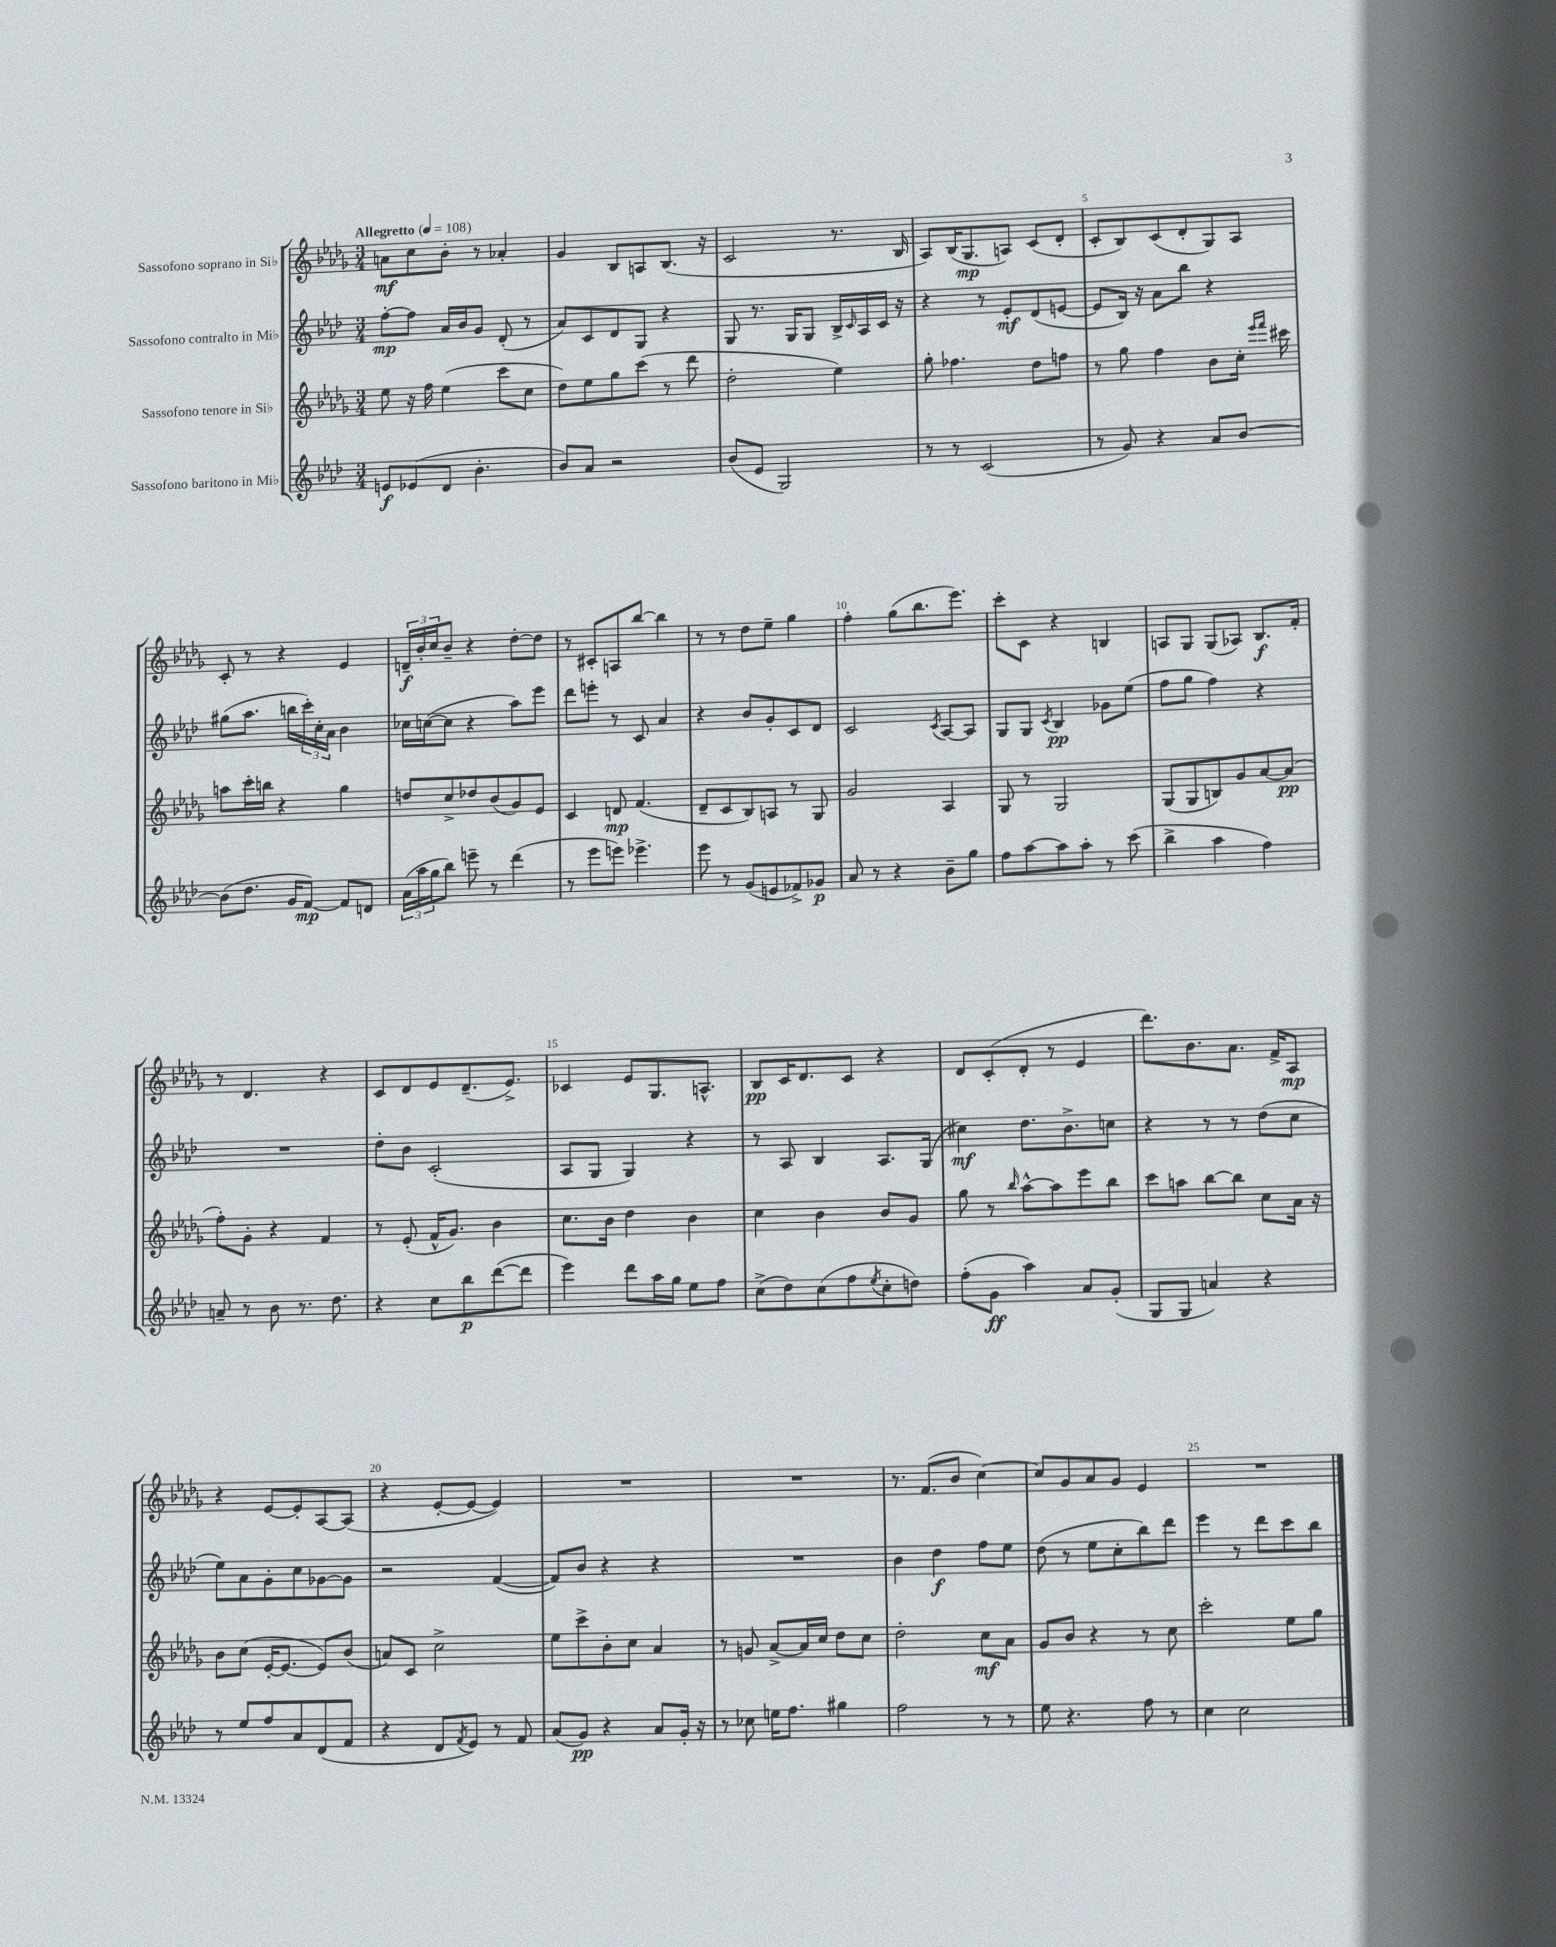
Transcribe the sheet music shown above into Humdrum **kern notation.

**kern	**kern	**kern	**kern
*staff4	*staff3	*staff2	*staff1
*clefG2	*clefG2	*clefG2	*clefG2
*k[b-e-a-d-]	*k[b-e-a-d-g-]	*k[b-e-a-d-]	*k[b-e-a-d-g-]
*M3/4	*M3/4	*M3/4	*M3/4
*MM108	*MM108	*MM108	*MM108
8e	8ee-	[8ff'	8a
(8e-	16r	8ff]	8cc
.	16ff	.	.
8d-	(4ee-	16a-	8b-'
.	.	16b-	.
4.b-'	.	8g	8r
.	8ccc	(8d-'	4a-'
.	8cc	8r	.
=	=	=	=
8b-)	8dd-)	8a-)	4g-
8a-	8ee-	8c	.
2r	8gg-	8d-	8B-
.	(8ccc	8G	8A
.	8r	4r	(8.B-
.	8ddd-	.	.
.	.	.	16r
=	=	=	=
(8b-	2dd-'	8G	2c
8e-	.	8.r	.
2G)	.	.	.
.	.	16G	.
.	.	8G	.
.	4ee-)	16B-^	8.r
.	.	16qqc	.
.	.	16A-	.
.	.	16c	.
.	.	16r	16B-
=	=	=	=
8r	8gg-'	4r	8A-)
8r	4.ff-	.	(16B-
.	.	.	8.G-
(2c	.	8r	.
.	.	8e-'	8A)
.	8dd-	(8d-	(8c
.	8ff	[8e	8d-'
=	=	=	=
8r	8r	8e]	8c'
8g)	8gg-	16B-)	8B-)
.	.	16r	.
4r	4ff	8a-	(8c
.	.	8bb-	8d-'
8a-	8b-	4r	8G-)
[8b-	16cc'	.	8A-
.	16qqeee-	.	.
.	16qqfff	.	.
.	16ccc#	.	.
=	=	=	=
(8b-]	8aa	(8gg#	8c'
8.dd-	16ccc'	8.aa-	8r
.	16bb	.	.
.	4r	.	4r
16g	.	16bb	.
[8f)	.	24ccc')	.
.	.	24cc'	.
.	.	24a-	.
8f]	4gg-	4b-	4e-
8d	.	.	.
=	=	=	=
(24a-	8dd	16cc-	24d~
24aa-	.	.	24b-'
.	.	([16cc	.
24gg	.	.	24cc
8bb-)	8cc^	8cc]	8b-~
8eee~	8dd-	4r	4r
8r	(8b-	.	.
(4ddd-	8g-)	8aa-)	[8dd-'
.	8e-	8eee-	8dd-]
=	=	=	=
8r	4c	8ddd-	8r
8eee-	.	8eee'	8c#'
8eee)	8d	8r	8A
4.eee-^	(4.f	8c	[8bb-
.	.	4a-	4bb-]
=	=	=	=
8eee-	8d-~	4r	8r
8r	8c	.	8r
(8g	8B-)	8b-	8dd-
8e	8A	8g'	8ee-~
8f-^)	8r	8c	4gg-
8g-	8G-	8d-	.
=	=	=	=
8a-	2g-	2c	4ff'
8r	.	.	.
4r	.	.	(8gg-
.	.	.	8.bb-
.	.	8qc	.
8b-~	4A-	[8A-	.
.	.	.	8.eee-)
8gg	.	8A-]	.
=	=	=	=
8ff	8G-	8G	8ccc'
[8aa-	8r	8G	8c
.	.	8qc	.
8aa-]	2G-	4B-	4r
8aa-'	.	.	.
8r	.	8g-	4B
(8ccc	.	(8ee-	.
=	=	=	=
4bb-^	(8G-	8ff	8A
.	8G-	8gg	8G-
4aa-	8B)	4ff)	(8G-
.	8g-	.	8A-)
4ff)	[8a-	4r	8.B-
.	(8a-]	.	.
.	.	.	16f'
=	=	=	=
8a~	8ff')	2.r	8r
8r	8g-'	.	4.d-
8b-	4r	.	.
8.r	.	.	.
.	4f	.	4r
8.dd-	.	.	.
=	=	=	=
4r	8r	8dd-'	8c
.	(8e-'	8b-	8d-
8cc	16f^^	(2c'	8e-
.	8.g-)	.	.
8bb-	.	.	(8.d-~
([8ddd-	4b-	.	.
.	.	.	8.e-^)
8ddd-]	.	.	.
=	=	=	=
4eee-)	8.cc	8A-	4c-
.	.	8G	.
.	16b-	.	.
8ddd-	4dd-	4G)	8e-
16aa-	.	.	8.G-
16gg	.	.	.
8ee-	4b-	4r	.
.	.	.	8.A^^
8ff	.	.	.
=	=	=	=
(8cc^	4cc	8r	8B-
8dd-)	.	8A-	16c
.	.	.	8.d-
(8cc	4b-	4B-	.
8ff	.	.	8c
8qee-	.	.	.
8cc'	8b-	8.A-	4r
8dd)	8g-	.	.
.	.	(16G	.
=	=	=	=
(8ff'	8gg-	4cc#)	8d-
8g	8r	.	(8c'
.	16qqbb-	.	.
4aa-)	[8aa-^^	8.dd-	8d-'
.	8aa-]	.	8r
.	.	8.b-^	.
8a-	8eee-	.	4e-
(8g'	8bb-	8cc	.
=	=	=	=
8G	8ccc	4r	8.ddd-)
8G	8aa	.	.
.	.	.	8.b-
4a)	[8bb-	8r	.
.	8bb-]	8r	8.a-
4r	8cc	(8dd-	.
.	.	.	16f^
.	16a-	8cc	8A-
.	16r	.	.
=	=	=	=
8r	8b-	8ee-)	4r
8ee-	(8cc	8a-	.
8ff	[16e-'	8g'	[8e-
.	8.e-_	.	.
8a-	.	8cc	8e-']
(8d-	8e-])	[8g-	[8A-
8f	(8b-	8g-]	(8A-]
=	=	=	=
4r	8a)	2r	4r
.	8c	.	.
8d-	2cc^	.	[8e-'
8qf	.	.	.
8e-)	.	.	8e-_
8r	.	([4f	4e-])
8f	.	.	.
=	=	=	=
(8a-	8ee-	8f])	2.r
8g)	8ccc^	8b-	.
4r	8b-'	4r	.
.	8cc	.	.
8a-	4a-	4r	.
16g'	.	.	.
16r	.	.	.
=	=	=	=
8r	8r	2.r	2.r
8cc-	8g	.	.
16ee	[8a-^	.	.
8.ff	.	.	.
.	16a-]	.	.
.	16cc	.	.
4gg#	8dd-	.	.
.	8cc	.	.
=	=	=	=
2ff	2dd-'	4b-	8.r
.	.	.	(8.f
.	.	4dd-	.
.	.	.	8b-
8r	8cc	8ff	[4cc)
8r	8a-	8ee-	.
=	=	=	=
8ee-	8g-	(8dd-	8cc]
4.r	8b-	8r	8g-
.	4r	8ee-	8a-
.	.	8cc'	8g-
8ff	8r	8bb-)	4e-
8r	8cc	8ddd-	.
=	=	=	=
4cc	2ccc'	4eee-	2.r
2cc	.	8r	.
.	.	8ddd-	.
.	8ee-	8ccc	.
.	8gg-	8bb-	.
==	==	==	==
*-	*-	*-	*-
